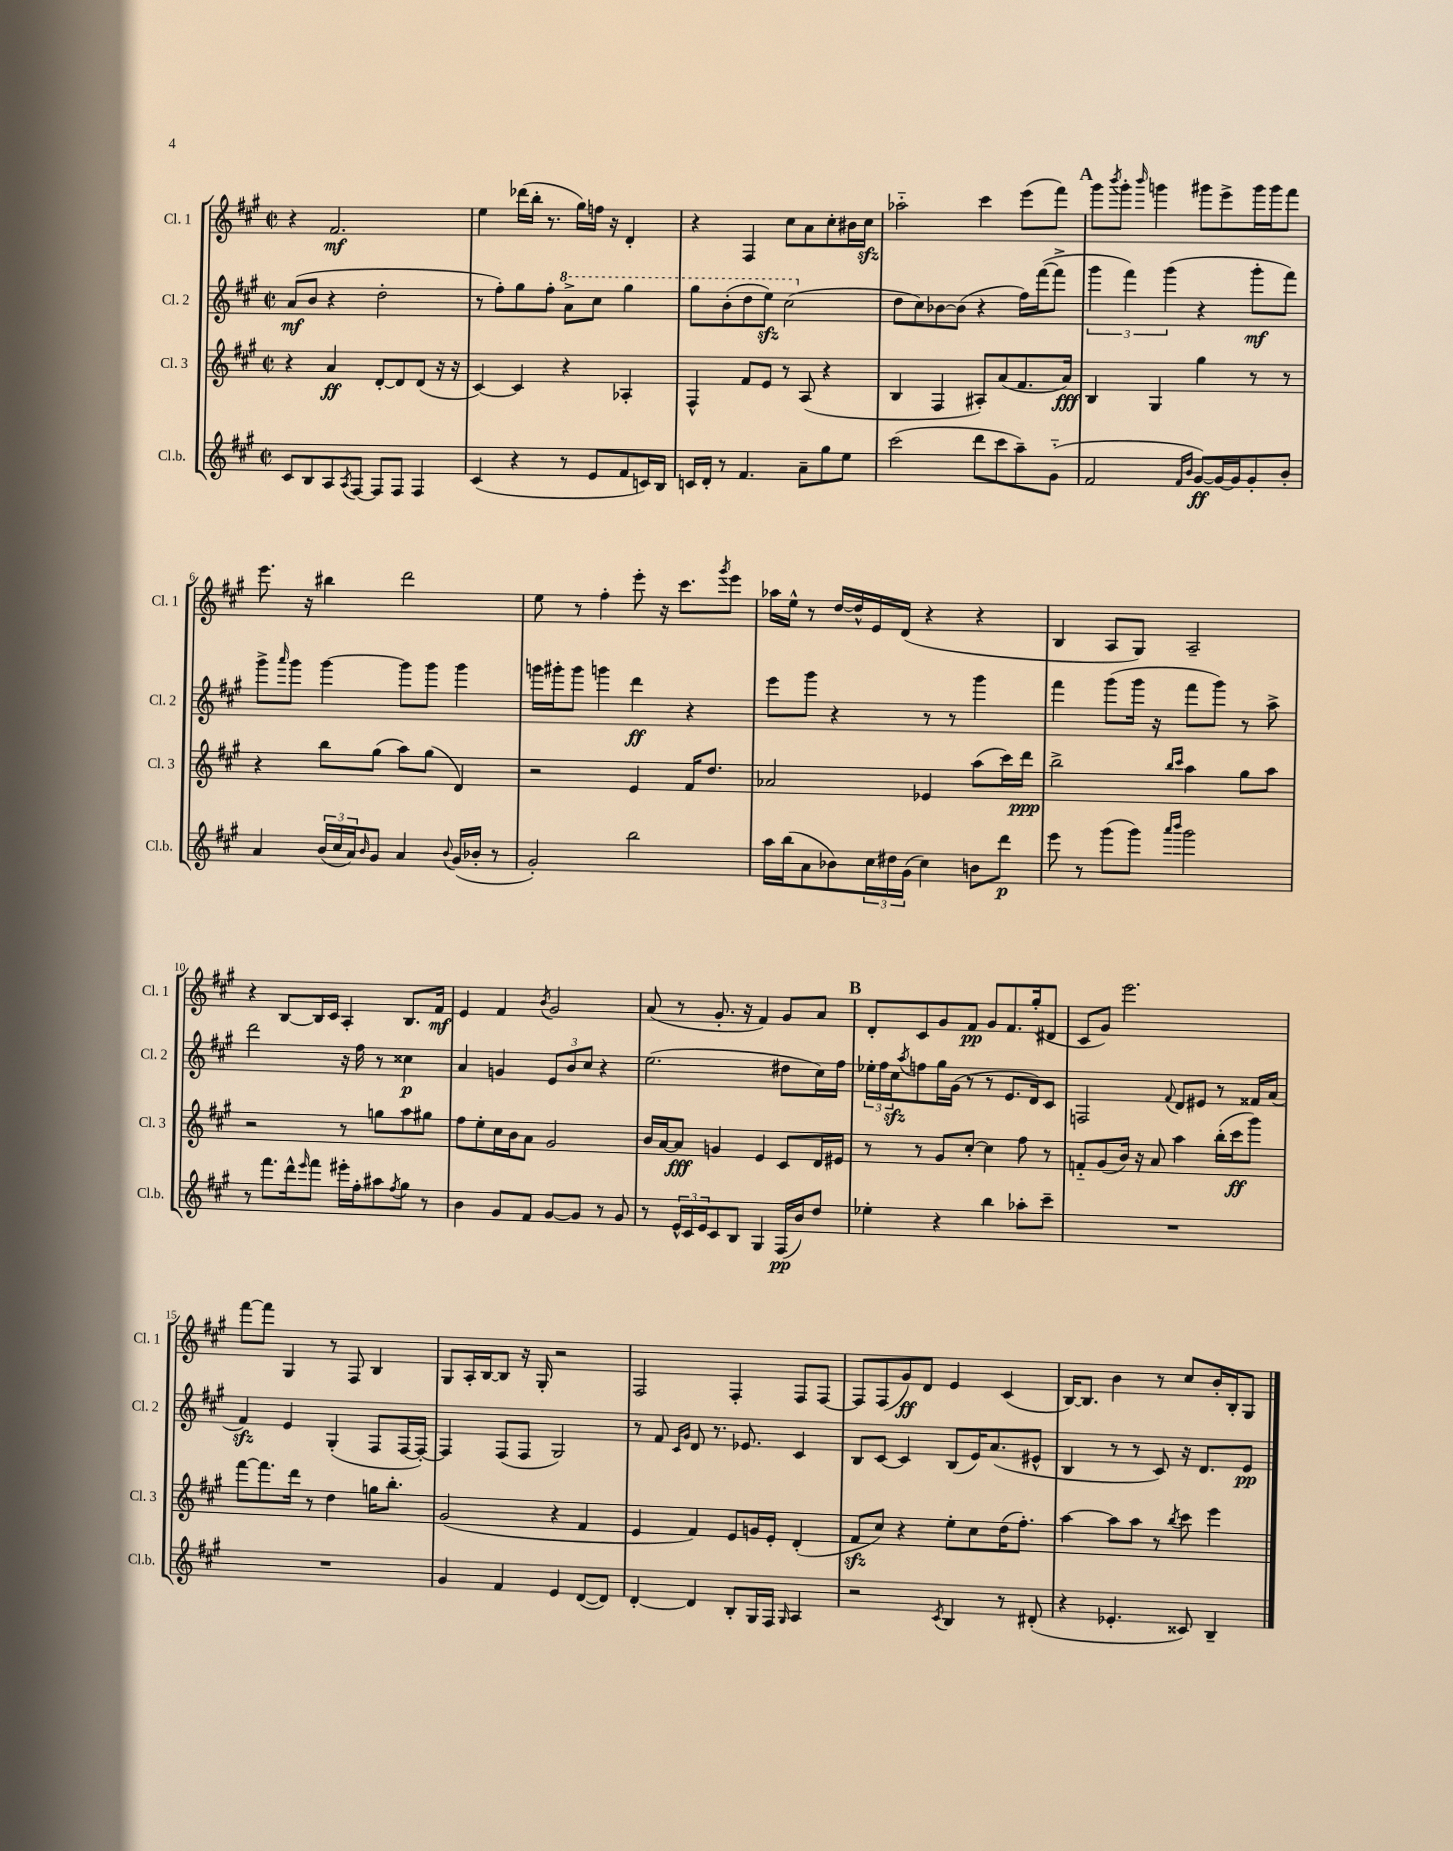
<<
\new StaffGroup <<
\new Staff = "s0" \with { instrumentName = "Cl. 1" shortInstrumentName = "Cl. 1" } {
    \clef treble \key a \major \defaultTimeSignature \time 2/2
    r4 fis'2.\mf |
    e''4 des'''16( b''16-. r8. gis''16) f''16 r16 d'4-. |
    r4 fis4 cis''8 a'8 cis''8-. bis'16 cis''16\sfz |
    aes''2-_ cis'''4 e'''8( fis'''8) |
    \mark \markup { \bold "A" } gis'''8 \acciaccatura { b'''8 } gis'''8-. \grace { b'''16 } g'''4 gis'''8 e'''8-> gis'''16 gis'''16 fis'''8 |
    e'''8. r16 bis''4 d'''2 |
    e''8 r8 fis''4-. e'''8-. r16 cis'''8. \acciaccatura { gis'''8 } e'''8 |
    aes''16 e''16-^ r8 d''16~ d''16-^ e'16 d'16( r4 r4 |
    b4 a8 gis8) a2-- |
    r4 b8~ b16 cis'16 a4-. b8. fis'16\mf |
    e'4 fis'4 \acciaccatura { b'8 } gis'2 |
    a'8( r8 gis'8.-. r16 fis'4) gis'8 a'8 |
    \mark \markup { \bold "B" } d'8-. cis'8 gis'8 fis'8\pp gis'8 fis'8. gis''16-.( dis'8 |
    cis'8 gis'8) e'''2. |
    fis'''8~ fis'''8 gis4 r8 fis8 b4 |
    gis8 a16-. b16~ b8 r16 gis16-. r2 |
    fis2 fis4-. fis8 fis8~ |
    fis8 fis8( gis'8\ff) d'8 e'4 cis'4( |
    b16~) b8. b'4 r8 cis''8 b'16-. b16-. gis8 \bar "|." |
}
\new Staff = "s1" \with { instrumentName = "Cl. 2" shortInstrumentName = "Cl. 2" } {
    \clef treble \key a \major \defaultTimeSignature \time 2/2
    a'8\mf( b'8 r4 d''2-. |
    r8 fis''8-.) gis''8 fis''8-. \ottava #1 a''8-> cis'''8 gis'''4 |
    gis'''8 b''8-.( d'''8 e'''8\sfz) cis'''2( \ottava #0 |
    d''8 cis''8) bes'8~ bes'8( r4 fis''16) fis'''16~( fis'''8-> |
    \mark \markup { \bold "A" } \tuplet 3/2 { gis'''4 fis'''4) gis'''4( } r4 gis'''8-.\mf fis'''8) |
    gis'''8-> \grace { a'''16 } gis'''8 gis'''4~ gis'''8 gis'''8 gis'''4 |
    g'''16 gis'''16-. gis'''8 g'''4 d'''4\ff r4 |
    e'''8 gis'''8 r4 r8 r8 gis'''4 |
    fis'''4 gis'''8( gis'''16 r16 fis'''8 gis'''8) r8 a''8-> |
    d'''2 r16 fis''16 r8 cisis''4\p |
    a'4 g'4 \tuplet 3/2 { e'8 b'8 cis''8 } r4 |
    e''2.( dis''8 cis''16) fis''16 |
    \mark \markup { \bold "B" } \tuplet 3/2 { ees''16-. fis''16 cis''16\sfz } \acciaccatura { a''8 } f''8 gis''16 gis'16( r8 r8 e'8. d'16) cis'8 |
    f2 \appoggiatura { fis'8 } d'8 eis'8 r8 fisis'16 a'16( |
    fis'4\sfz) e'4 gis4-.( fis8 fis16~ fis16~-.) |
    fis4 fis8( fis8 gis2) |
    r8 fis'8 \grace { cis'16 gis'16 } d'8 r8. ees'8. cis'4 |
    b8 cis'8~ cis'4 b8( e'16) a'8.( eis'8-^ |
    b4 r8 r8 cis'8) r16 d'8. e'8\pp \bar "|." |
}
\new Staff = "s2" \with { instrumentName = "Cl. 3" shortInstrumentName = "Cl. 3" } {
    \clef treble \key a \major \defaultTimeSignature \time 2/2
    r4 a'4\ff d'8~-. d'8 d'8( r16 r16 |
    cis'4~) cis'4 r4 aes4-. |
    fis4-^ fis'8 e'8 r8 a8( r4 |
    b4 fis4 ais8-.) a'8( fis'8. a'16\fff) |
    \mark \markup { \bold "A" } b4 gis4 gis''4 r8 r8 |
    r4 b''8 gis''8( a''8) gis''8( d'4) |
    r2 e'4 fis'16 d''8. |
    aes'2 ees'4 a''8( cis'''16) d'''16\ppp |
    b''2-> \grace { b''16 cis'''16 } a''4 gis''8 a''8 |
    r2 r8 g''8 a''8 gis''8 |
    fis''8 e''8-. cis''16 b'16 a'8 gis'2 |
    b'16 a'16~ a'8\fff g'4 e'4 cis'8 d'16 eis'16 |
    \mark \markup { \bold "B" } r8 r8 gis'8 cis''8~-. cis''4 fis''8 r8 |
    f'8-_ gis'8( b'16) r16 a'8 a''4 b''16-.( cis'''16\ff gis'''8) |
    fis'''8~ fis'''8. d'''16 r8 d''4 g''16 b''8.-. |
    gis'2( r4 fis'4 |
    e'4 fis'4) e'8 g'16 e'16-. d'4-.( |
    fis'8\sfz cis''8) r4 e''8-. cis''8 d''16( fis''8.-.) |
    a''4~ a''8 a''8 r8 \acciaccatura { b''8 } cis'''8 e'''4 \bar "|." |
}
\new Staff = "s3" \with { instrumentName = "Cl.b." shortInstrumentName = "Cl.b." } {
    \clef treble \key a \major \defaultTimeSignature \time 2/2
    cis'8 b8 a8 \acciaccatura { a8 } fis8~ fis8 fis8 fis4 |
    cis'4( r4 r8 e'8 fis'8 c'16) b16 |
    c'16 d'16-. r8 fis'4. a'8-- gis''8 e''8 |
    cis'''2( d'''8 cis'''8 a''8--) gis'8-_( |
    \mark \markup { \bold "A" } fis'2 \grace { fis'16 b'16 } gis'8~\ff) gis'16~ gis'16 gis'8-. b'8-. |
    a'4 \tuplet 3/2 { b'16( cis''16 a'16) } \grace { b'16 } gis'8 a'4 \appoggiatura { b'8 } gis'16( bes'16-. r8 |
    gis'2-.) b''2 |
    a''16 b''16( a'8 bes'8) \tuplet 3/2 { cis''16 dis''16 gis'16( } cis''4) b'8 d'''8\p |
    e'''8 r8 gis'''8( gis'''8) \grace { a'''16 b'''16 } gis'''2 |
    r8 fis'''8. d'''16-^ \grace { e'''16 } fis'''8 eis'''16-. fis''16-. ais''8 \acciaccatura { fis''8 } gis''8 r8 |
    b'4 gis'8 fis'8 gis'8~ gis'8 r8 gis'8 |
    r8 \tuplet 3/2 { e'16-^ cis'16 e'16 } cis'8 b8 gis4 fis16\pp( b'16) d''8 |
    \mark \markup { \bold "B" } ees''4-. r4 b''4 aes''8-. cis'''8-- |
    R1 |
    R1 |
    gis'4 fis'4 e'4 d'8~( d'8) |
    d'4~-. d'4 b8-. gis16 fis16 \grace { gis16 } a4 |
    r2 \acciaccatura { cis'8 } b4 r8 dis'8-.( |
    r4 ees'4.-. cisis'8) b4-- \bar "|." |
}
>>
>>
